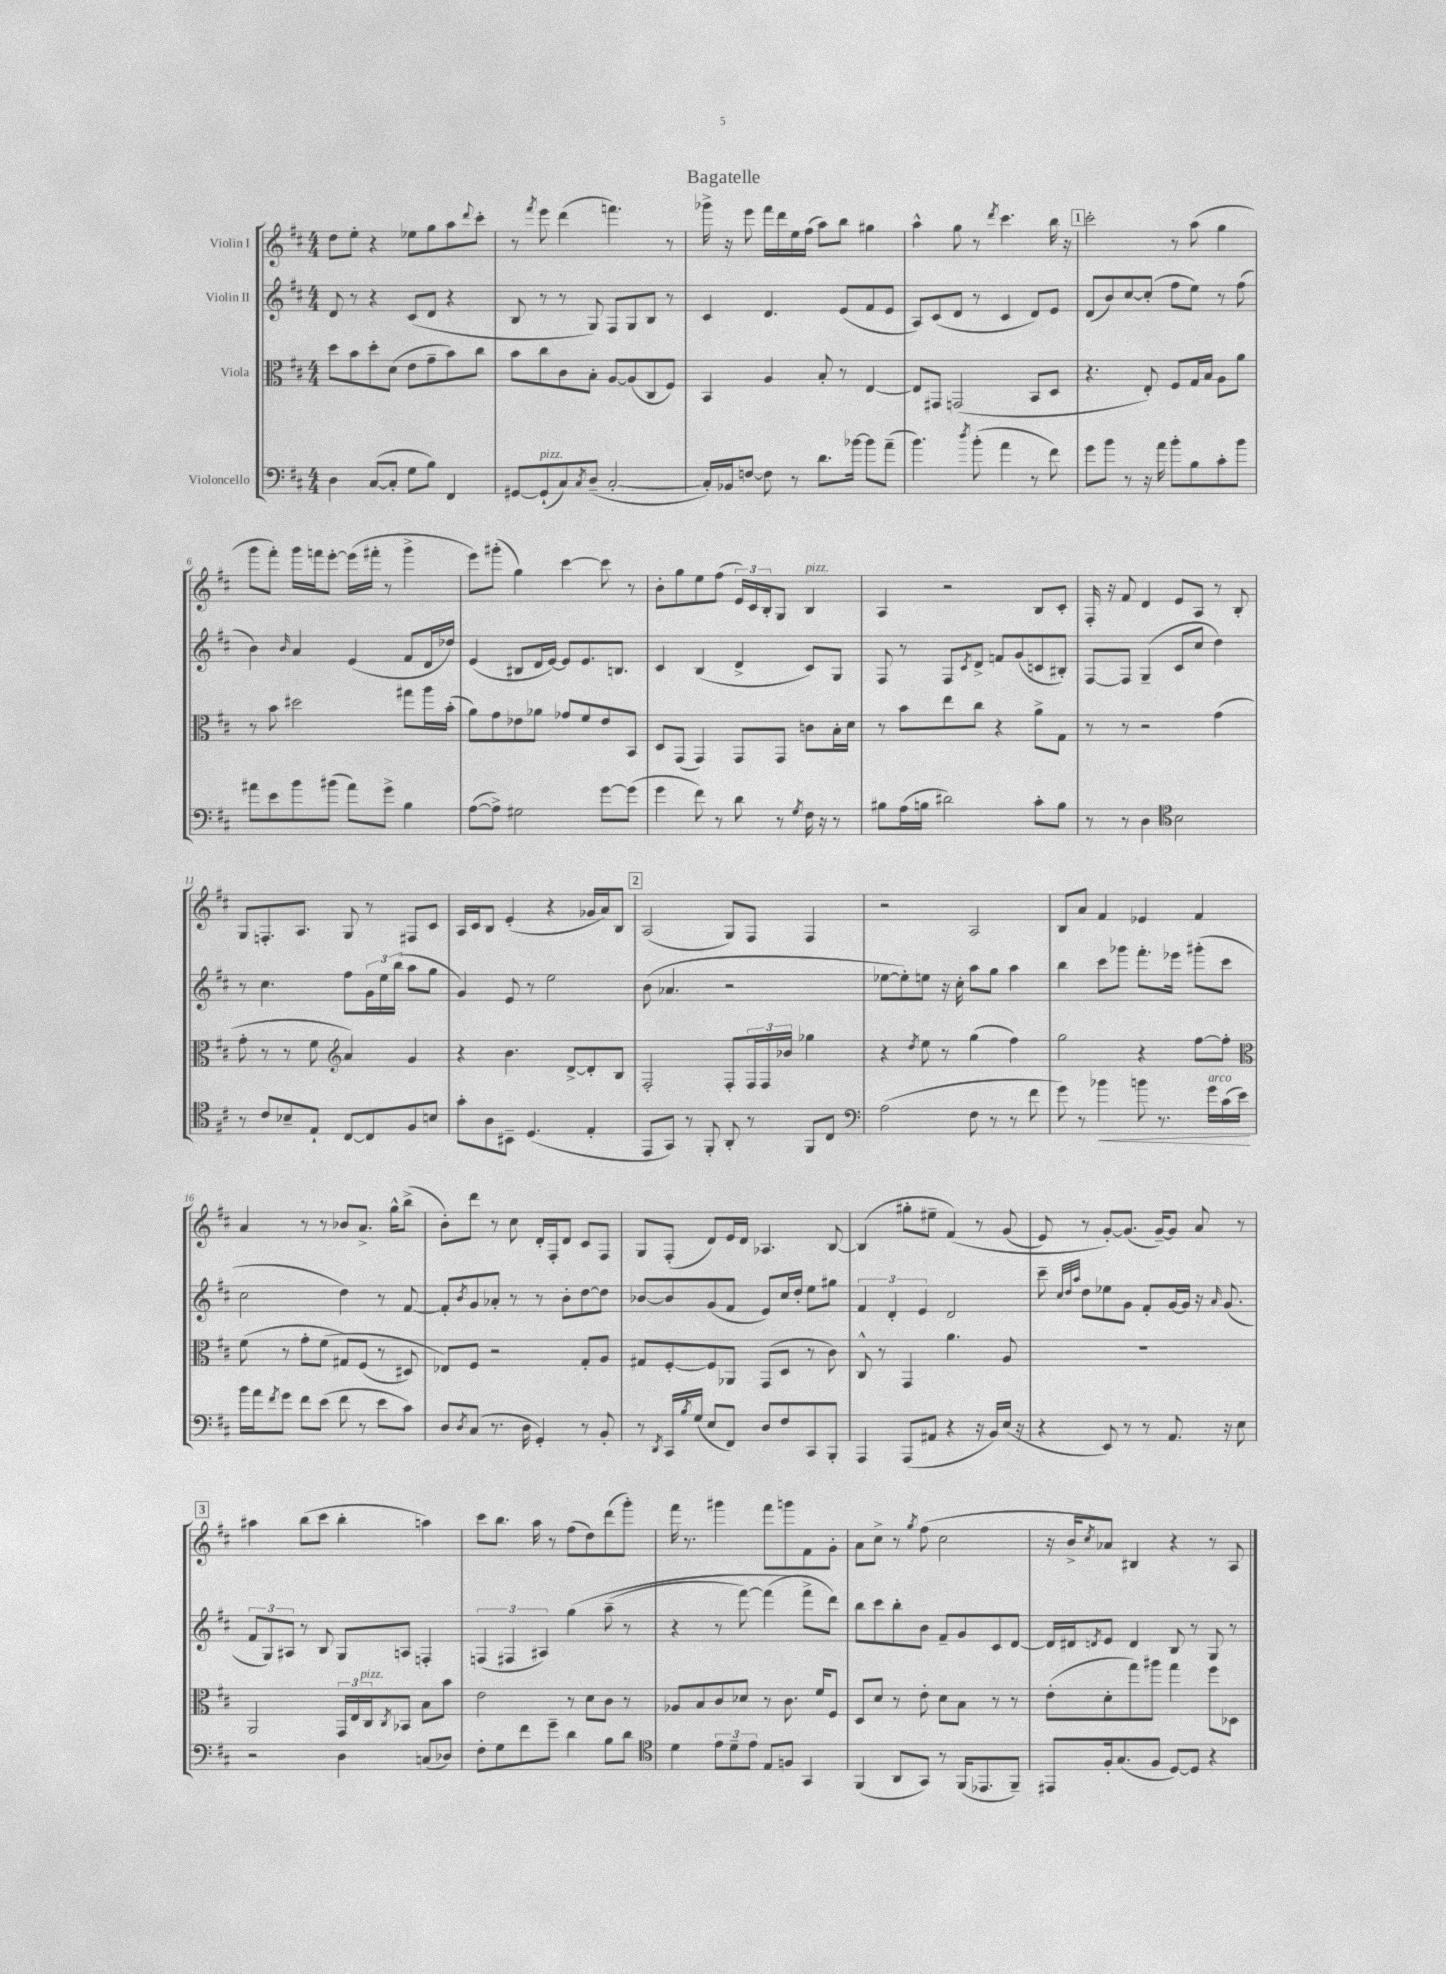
\header { title = "Bagatelle" }
<<
\new StaffGroup <<
\new Staff = "s0" \with { instrumentName = "Violin I" } {
    \clef treble \key d \major \numericTimeSignature \time 4/4
    d''8 e''8-. r4 ees''8 g''8 a''8 \appoggiatura { d'''8 } cis'''8-. |
    r8 \acciaccatura { fis'''8 } e'''8 d'''4( f'''4.) r8 |
    ges'''16-> r16 e'''8 fis'''16 d'''16 e''16 fis''16( a''8) b''8 gis''4 |
    a''4-^ g''8 r8 \acciaccatura { d'''8 } cis'''4. b''16 r16 |
    \mark \markup { \box "1" } cis'''2-. r8 a''8( g''4 |
    g'''8 fis'''8-.) g'''16 f'''16 e'''8~-. e'''16( fis'''16-. r8 g'''4-> |
    e'''8) gis'''8-.( g''4) cis'''4~ cis'''8 r8 |
    b'8-. g''8 e''8 fis''8( \tuplet 3/2 { e'16) cis'16 b16-. } g8 b4^\markup { \italic "pizz." } |
    a4 r2 b8 cis'8-. |
    fis16-. r16 fis'8 d'4 e'8 a8 r8 b8-. |
    g8 f8.-. a8. g8 r8 fis8 cis'8 |
    a16 cis'16 b8 e'4-.( r4 ges'16 a'16) b8 |
    \mark \markup { \box "2" } a2( g8) fis8 fis4 |
    r2 a2 |
    b8 a'8 fis'4 ees'4 fis'4 |
    a'4 r8 r8 bes'8 a'8.-> g''16-^ b''8->( |
    b'8-.) d'''8 r8 cis''8 d'16-. fis16-. d'8 cis'8 fis8 |
    g8 fis8-.( d'8) e'16 d'16 aes4. b8~ |
    b4( gis''8-. eis''8-- fis'4)\( r8 g'8( |
    e'8) r8 g'8~-.\) g'8.( g'16~--) g'8 a'8 r8 |
    \mark \markup { \box "3" } ais''4 b''8( cis'''8 b''4-. a''4) |
    cis'''8 b''8. a''16 r8 fis''8( d''8) d'''8( g'''8-.) |
    fis'''16 r8. gis'''4 fis'''8 g'''8 fis'8 g'8-. |
    a'8 cis''8-> r8 \acciaccatura { g''8 } fis''8( cis''2 |
    r16 b'16-> \acciaccatura { cis''8 } aes'8) bis4 r4 r8 a8 \bar "|." |
}
\new Staff = "s1" \with { instrumentName = "Violin II" } {
    \clef treble \key d \major \numericTimeSignature \time 4/4
    d'8 r8 r4 cis'8( d'8 r4 |
    b8 r8 r8 g8) fis8 g8 b8 r8 |
    cis'4 d'4. e'8( fis'8 e'8 |
    a8) cis'8( d'8 r8 cis'4 d'8) e'8 |
    \mark \markup { \box "1" } d'8( b'8) cis''8~ cis''8-.( fis''8 e''8) r8 fis''8( |
    b'4) \grace { b'16 } a'4 e'4( fis'8 d'16 des''16) |
    e'4( bis8 d'16 e'16~) e'8 e'8. b8. |
    cis'4 b4( d'4-> cis'8) g8 |
    fis8 r8 fis8 \acciaccatura { cis'8 } d'8-> f'8 g'8( c'8 bis8-.) |
    fis8~ fis8 g4--( cis'8 cis''8 d''4) |
    r8 cis''4. fis''8 \tuplet 3/2 { g'16 e''16 b''16( } a''8 g''8 |
    g'4) e'8 r8 e''2 |
    \mark \markup { \box "2" } b'8( aes'4. r2 |
    ees''8~ ees''8-.) e''8 r16 cis''16-. a''8 g''8 a''4 |
    b''4 cis'''8 ges'''8 fis'''8.-. ees'''16 gis'''8-.( cis'''8 |
    cis''2 d''4) r8 fis'8~ |
    fis'8-. \acciaccatura { b'8 } g'8 aes'8-. r8 r8 b'8-. d''8~ d''8 |
    bes'8~ bes'8 g'8( fis'8 e'8) cis''16 d''16-. e''8 gis''8 |
    \tuplet 3/2 { fis'4 d'4-. e'4 } d'2 |
    cis'''8-- \grace { cis''32 d''32 a''32 } d''8 ees''8 g'8 fis'8-. g'16~ g'16 r16 \grace { a'16 } g'8.( |
    \mark \markup { \box "3" } \tuplet 3/2 { fis'8 g8) ais8 } r8 b8 g8 a8 f4-. |
    \tuplet 3/2 { f4( fis4 ais4) } g''4\( a''8--( r8 |
    r4 r8 fis'''8~) fis'''4( fis'''8->\) d'''8) |
    b''8 cis'''8 b''8-. b'8 fis'8-- g'8 cis'8 d'8~ |
    d'16 dis'16 \acciaccatura { d'8 } e'8 d'4 b8 r8 g8 r8 \bar "|." |
}
\new Staff = "s2" \with { instrumentName = "Viola" } {
    \clef alto \key d \major \numericTimeSignature \time 4/4
    d''8 b'8 d''8-. d'8( e'8 g'8-- b'8) cis''8 |
    b'8 cis''8 cis'8 b8-. a8~ a8( cis8 fis8) |
    b,4 a4 b8-. r8 e4~ |
    e8 gis,8 g,2( b,8 d8 |
    \mark \markup { \box "1" } r4. e8-.) fis8 g16 b16 a8 a'8 |
    r8 b'8 dis''2 gis''8 a''16 b'16-.( |
    a'8) g'8 ees'8 aes'8 ges'8 fis'8 ees'8 b,8 |
    d8 g,8( g,4) g,8 g,8 c'8 b16-. d'16 |
    r8 b'8 e''8 cis''8 r4 a'8-> g8 |
    r8 r8 r2 g'4( |
    g'8-. r8 r8 fis'8 \clef treble a'4) g'4 |
    r4 b'4. d'8~-> d'8-. b8 |
    \mark \markup { \box "2" } fis2-. fis8-. \tuplet 3/2 { fis16 fis16 bes'16 } ges''4 |
    r4 \acciaccatura { d''8 } e''8 r8 g''4( fis''4) |
    g''2 r4 fis''8~ fis''8-. |
    \clef alto fis'8( r8 g'8-. fis'8\( gis8) fis8( r8 dis8) |
    ees8\) fis8 r2 g8-. a8 |
    gis8 fis8~-. fis8 aes,8 g,8( d8 r8 cis'8) |
    cis8-^ r8 g,4 a'4. a8 |
    R1 |
    \mark \markup { \box "3" } a,2 \tuplet 3/2 { g,16 e16 cis16^\markup { \italic "pizz." } } \acciaccatura { cis8 } bes,8 b8 b'8 |
    e'2 r8 d'8 cis'8 r8 |
    aes8 b8 cis'8 des'8 r8 cis'8. fis'16 fis8 |
    d8 d'8 r8 e'8-. d'8 b8 r8 r8 |
    e'8-.( d'8-. g''8) ais''8 g''4 fis''8 des8 \bar "|." |
}
\new Staff = "s3" \with { instrumentName = "Violoncello" } {
    \clef bass \key d \major \numericTimeSignature \time 4/4
    d4 cis8~( cis8-. g8 b8) fis,4 |
    gis,8~ gis,8-!^\markup { \italic "pizz." }( cis8) \acciaccatura { cis8 } d8--( cis2~-. |
    cis16-.) bes,16 f8~ f8 r8 d'8. bes'16~ bes'8 a'8--( |
    b'4.) \acciaccatura { d''8 } b'8-.( a'4 r8 fis'8) |
    \mark \markup { \box "1" } g'8 b'8 r8 r16 a'16 b'8-. b8 cis'8-. b'8 |
    ais'8 e'8 b'8 bis'8( ais'8) g'8-> b4 |
    a8~( a8->) gis2 g'8~ g'8( |
    g'4 fis'8) r8 d'8 r8 \acciaccatura { g8 } fis16 r16 r8 |
    bis8 a16( b16 dis'2) cis'8-. b8 |
    r8 r8 d4 \clef tenor b2 |
    r8 cis'8 bes8-- e8-! cis8~ cis8 fis8 b8 |
    g'8-. a8 bis,8-- d4.( e4-. |
    \mark \markup { \box "2" } e,8 g,8) r8 fis,8-. a,8-. r8 fis,8 cis8 |
    \clef bass a2( fis8 r8 r8 fis'8 |
    g'8) r8 bes'4\< b'8 r8. g'16^\markup { \italic "arco" } cis'16( e'16\!) |
    b'16 a'16 \acciaccatura { fis'8 } g'8 fis'8 e'8( fis'8 r8 e'8 cis'8) |
    d8 \acciaccatura { d8 } cis8( r8. d16 g,4-.) r8 b,8-. |
    r8 \acciaccatura { d,8 } cis,16 \acciaccatura { b8 } g16( e8 fis,8) d8 fis8 cis,8 b,,8-. |
    a,,4 a,,8( ais,8 r4 r16 b,16) e16( r16 |
    r4 e,8) r8 r8 a,8. r16 e8 |
    \mark \markup { \box "3" } r2 d4 c8( des8) |
    fis8-. g8 fis'8 g'8-- d'4 b8 d'8 |
    \clef tenor d'4 \tuplet 3/2 { e'8 d'8-- e'8 } e8 f8 g,4 |
    fis,4( a,8 g,8) r8 fis,16( ees,8. fis,8--) |
    eis,8 fis16-. g8.( fis8 d8~) d8 r4 \bar "|." |
}
>>
>>
